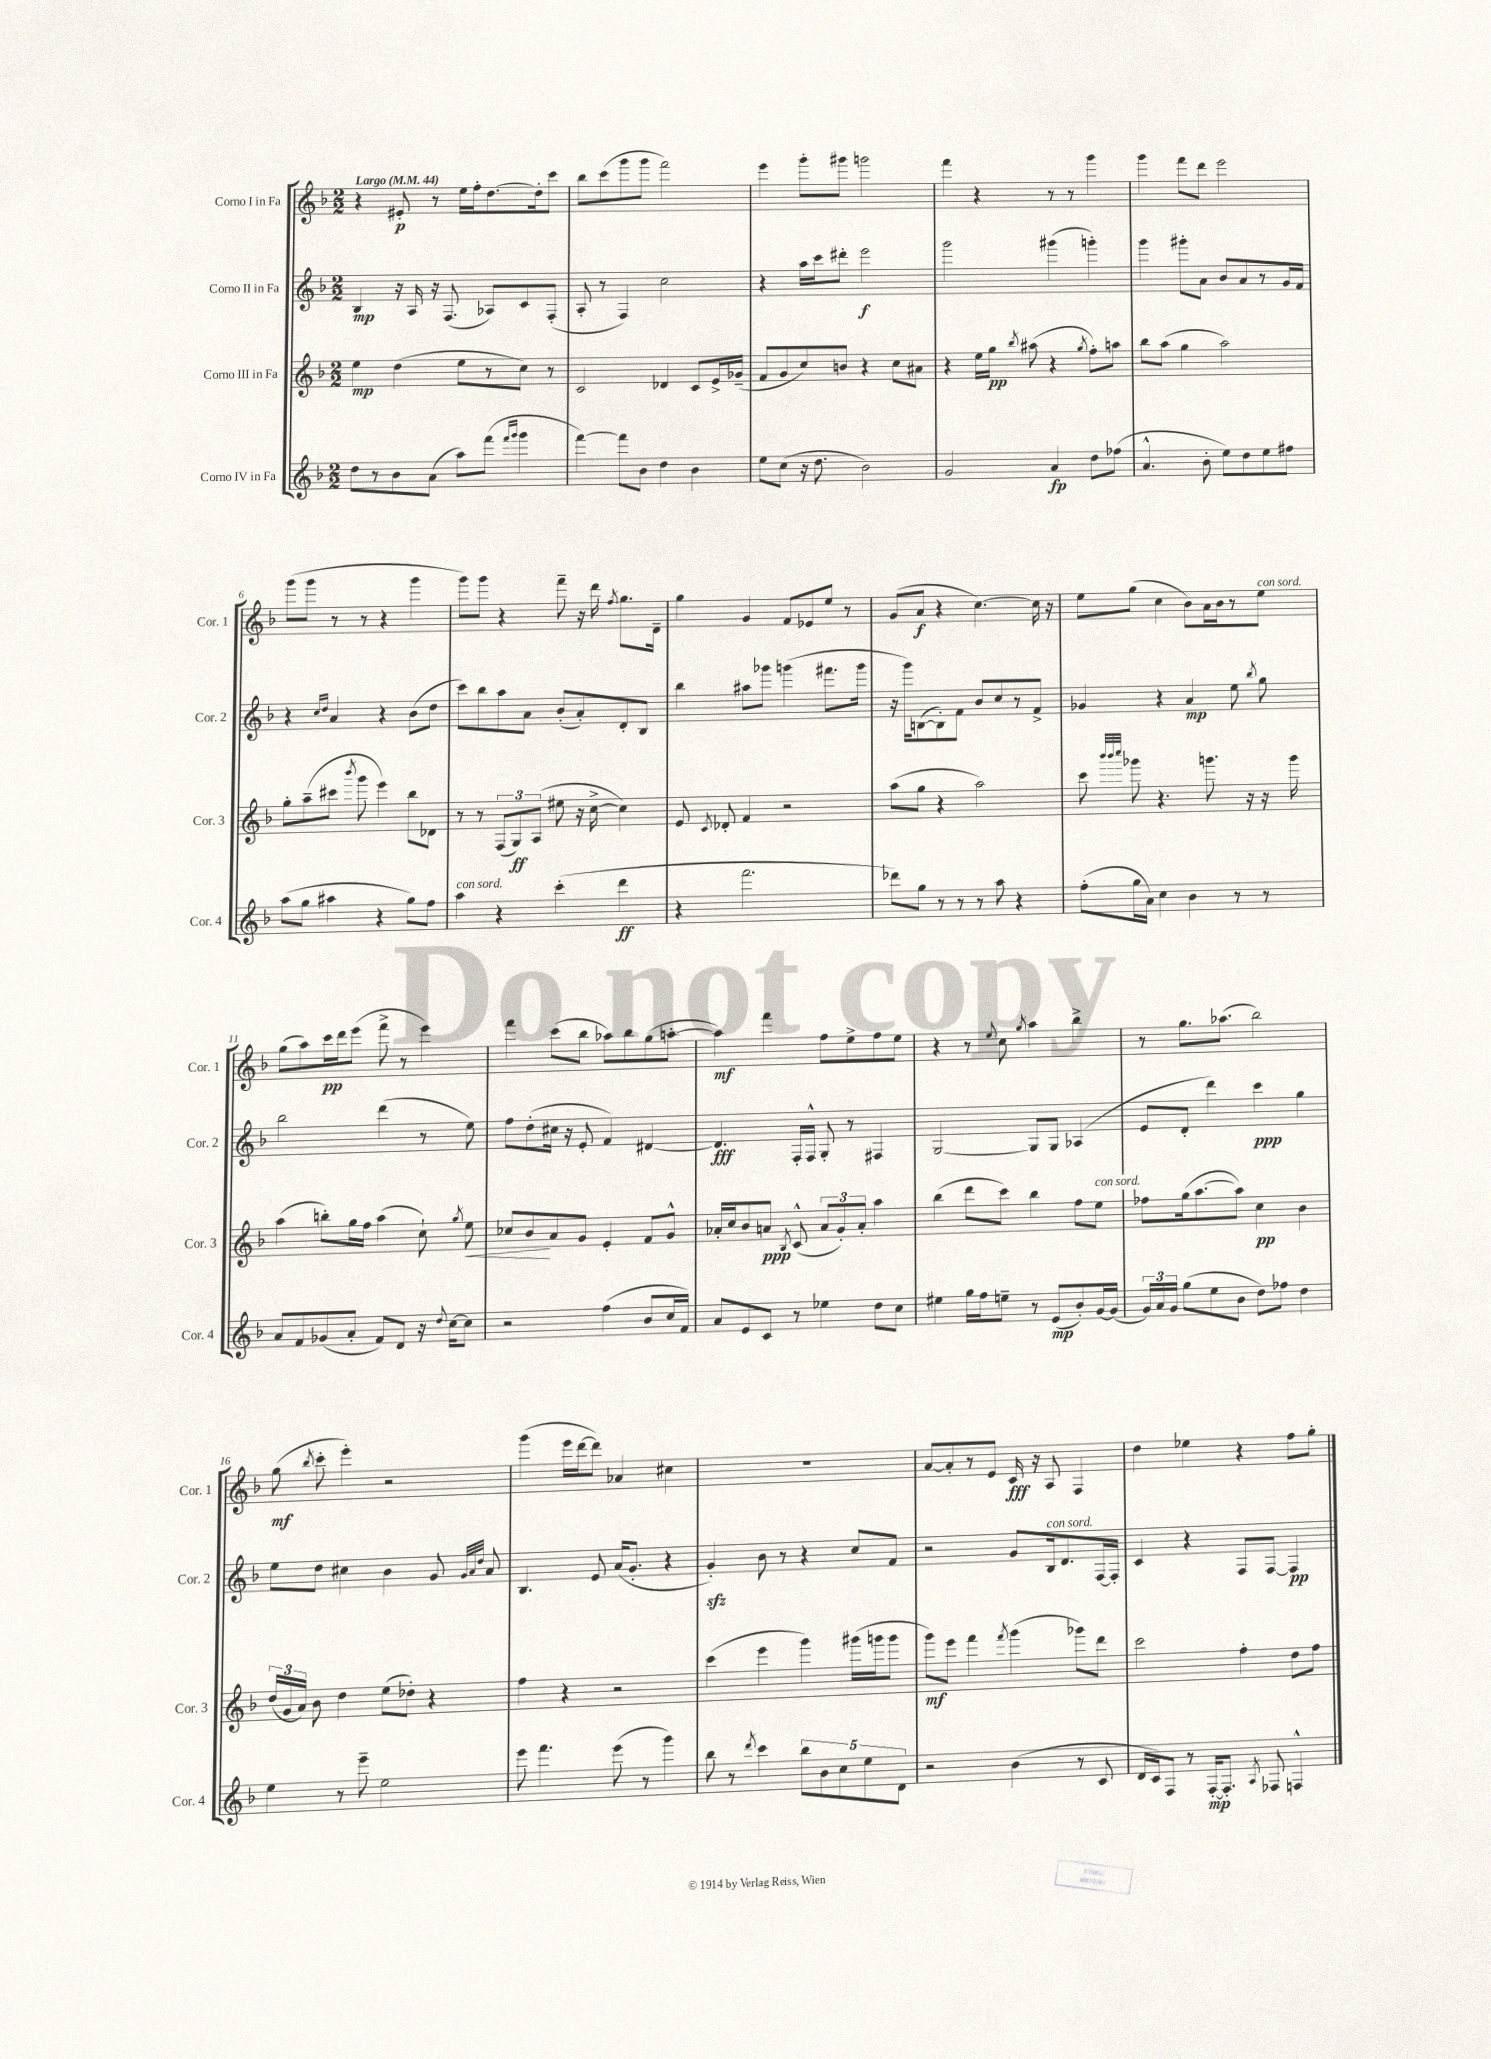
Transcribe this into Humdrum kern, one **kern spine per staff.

**kern	**dynam	**kern	**dynam	**kern	**dynam	**kern	**dynam
*part4	*part4	*part3	*part3	*part2	*part2	*part1	*part1
*staff4	*staff4	*staff3	*staff3	*staff2	*staff2	*staff1	*staff1
*I"Corno IV in Fa	*	*I"Corno III in Fa	*	*I"Corno II in Fa	*	*I"Corno I in Fa	*
*I'Cor. 4	*	*I'Cor. 3	*	*I'Cor. 2	*	*I'Cor. 1	*
*clefG2	*	*clefG2	*	*clefG2	*	*clefG2	*
*k[b-]	*	*k[b-]	*	*k[b-]	*	*k[b-]	*
*M2/2	*	*M2/2	*	*M2/2	*	*M2/2	*
*MM44	*	*MM44	*	*MM44	*	*MM44	*
=1	=1	=1	=1	=1	=1	=1	=1
!	!	!	!	!	!	!LO:TX:a:B:t=Largo	!
8dd\L	.	4ee\	mp	4B-/	mp	4r	.
8r	.	.	.	.	.	.	.
8b-\	.	(4dd\	.	16r	.	8e#X'/	p
.	.	.	.	16A/	.	.	.
(8a\J	.	.	.	16r	.	8r	.
.	.	.	.	(8.F/	.	.	.
8aa\L)	.	8ee\L	.	.	.	16ee\LL	.
.	.	.	.	.	.	16ff'\J	.
(8fff\J	.	8r	.	8A-X/L)	.	[8.dd\	.
16qqfff/LL	.	.	.	.	.	.	.
16qqggg/JJ	.	.	.	.	.	.	.
4ggg\	.	8cc\J)	.	8c/	.	.	.
.	.	.	.	.	.	16dd'\k]	.
.	.	8r	.	(8F'/J	.	8ccc\J	.
=2	=2	=2	=2	=2	=2	=2	=2
[4fff\)	.	2c/	.	8A'/	.	8bb-\L	.
.	.	.	.	8r	.	(8ccc\	.
8fff\L]	.	.	.	4F/)	.	8ggg\	.
8b-\J	.	.	.	.	.	8ggg\J	.
4dd\	.	4d-X/	.	2cc\	.	2fff\)	.
4b-\	.	8c/L	.	.	.	.	.
.	.	16e^/L	.	.	.	.	.
.	.	(16g-X~/JJ	.	.	.	.	.
=3	=3	=3	=3	=3	=3	=3	=3
8ee\L	.	8f/L	.	4r	.	4eee\	.
(8cc\J	.	8g/	.	.	.	.	.
16r	.	8cc/)	.	16aa\LL	.	8ggg'\L	.
8.dd\	.	.	.	16ccc\J	.	.	.
.	.	8bn/J	.	8ddd#X'\J	.	8ggg#X\J	.
2b-\)	.	4r	.	2eee\	f	2gggn\	.
.	.	8cc\L	.	.	.	.	.
.	.	8a#X\J	.	.	.	.	.
=4	=4	=4	=4	=4	=4	=4	=4
2g/	.	4r	.	2ggg\	.	4fff\	.
.	.	16ee\LL	.	.	.	4r	.
.	.	16gg\JJ	pp	.	.	.	.
.	.	8qbb-/	.	.	.	.	.
.	.	(8aa#X\	.	.	.	.	.
4a/	fp	4r	.	(4ggg#X\	.	8r	.
.	.	.	.	.	.	8r	.
.	.	8qgg/	.	.	.	.	.
8dd\L	.	8ff'\L)	.	4gggn'\)	.	4ggg\	.
(8ff-X\J	.	8aan\J	.	.	.	.	.
=5	=5	=5	=5	=5	=5	=5	=5
4.a^^/	.	8bb-\L	.	4ggg\	.	4ggg\	.
.	.	(8aa\J	.	.	.	.	.
.	.	4gg\	.	8ggg#X'\L	.	8fff\L	.
8b-'\	.	.	.	8a\J	.	8ddd\J	.
8ee\L)	.	2aa\)	.	8b-/L	.	2eee\	.
8dd\	.	.	.	8a/	.	.	.
8ee\	.	.	.	8r	.	.	.
8ff#X\J	.	.	.	16g/L	.	.	.
.	.	.	.	16f/JJ	.	.	.
!!LO:LB:g=z
=6	=6	=6	=6	=6	=6	=6	=6
(8aa\L	.	8gg'\L	.	4r	.	(8ggg\L	.
8gg\J	.	(8aa~\	.	.	.	8ggg\J	.
.	.	.	.	16qqcc/LL	.	.	.
.	.	.	.	16qqdd/JJ	.	.	.
4aa#X\	.	8ccc#X\J	.	4a/	.	8r	.
.	.	8qbbb-/	.	.	.	.	.
.	.	8ggg\	.	.	.	8r	.
4r	.	4eee\)	.	4r	.	4r	.
8gg\L)	.	8bb-\L	.	(8b-\L	.	4ggg\	.
8ff\J	.	8d-X\J	.	8dd\J	.	.	.
=7	=7	=7	=7	=7	=7	=7	=7
!LO:TX:a:i:t=con sord.	!	!	!	!	!	!	!
4aa\	.	8r	.	8ccc\L)	.	8ggg\L)	.
.	.	8r	.	8bb-\	.	8ggg\J	.
4r	.	(12F/L	.	8aa\	.	4r	.
.	.	12G/)	ff	.	.	.	.
.	.	.	.	8a\J	.	.	.
.	.	(12A/J	.	.	.	.	.
(4ccc'\	.	8ee#X\	.	(8b-'/L	.	8fff~\	.
.	.	16r	.	8a'/)	.	16r	.
.	.	[16cc^\	.	.	.	16ddd\	.
.	.	.	.	.	.	8qff/	.
4ddd\	ff	4cc\])	.	8d'/	.	8.gg\L	.
.	.	.	.	8B-/J	.	.	.
.	.	.	.	.	.	16d~\Jk	.
=8	=8	=8	=8	=8	=8	=8	=8
4r	.	8e/	.	4bb-\	.	4gg\	.
.	.	8qc/	.	.	.	.	.
.	.	8d-X'/	.	.	.	.	.
2.fff\	.	4f/	.	8aa#X\L	.	4g/	.
.	.	.	.	8ggg-X\J	.	.	.
.	.	2r	.	(4gggn\	.	8f/L	.
.	.	.	.	.	.	8e-X/	.
.	.	.	.	8.fff#X\L	.	8ee/J	.
.	.	.	.	.	.	8r	.
.	.	.	.	16ggg\Jk	.	.	.
=9	=9	=9	=9	=9	=9	=9	=9
8ddd-X\L)	.	(8aa\L	.	16r	.	(8g/L	.
.	.	.	.	16ggg\KL)	.	.	.
8gg\J	.	8gg\J	.	([8Bn\	.	8a/J	f
8r	.	4r	.	8B'\])	.	4r	.
8r	.	.	.	8f\J	.	.	.
8r	.	2aa\)	.	8b-/L	.	[4.cc\)	.
8aa\	.	.	.	8cc/	.	.	.
4r	.	.	.	8r	.	.	.
.	.	.	.	8f^/J	.	16cc\]	.
.	.	.	.	.	.	16r	.
=10	=10	=10	=10	=10	=10	=10	=10
(8ff'\L	.	8ccc\	.	4g-X/	.	8ee\L	.
.	.	32qqbbb-/LLL	.	.	.	.	.
.	.	32qqbbb-/	.	.	.	.	.
.	.	32qqcccc/JJJ	.	.	.	.	.
16gg\L	.	8ggg-X\	.	.	.	(8gg\J	.
16a\JJ)	.	.	.	.	.	.	.
4cc\	.	4.r	.	4r	.	4cc\	.
4b-\	.	.	.	4a/	mp	8b-\L)	.
.	.	8.gggn\	.	.	.	16a\L	.
.	.	.	.	.	.	16b-\J	.
8r	.	.	.	8ee\	.	8r	.
.	.	16r	.	.	.	.	.
.	.	.	.	8qbb-/	.	.	.
!	!	!	!	!	!	!LO:TX:a:i:t=con sord.	!
8r	.	16r	.	8gg\	.	8ee\J	.
.	.	16ggg\	.	.	.	.	.
!!LO:LB:g=z
=11	=11	=11	=11	=11	=11	=11	=11
8a/L	.	(4aa\	.	2bb-\	.	(8gg\L	.
8f/	.	.	.	.	.	8aa\)	.
(8g-X/	.	8bbn'\L)	.	.	.	16ccc\L	pp
.	.	.	.	.	.	16ddd\J	.
8a'/J	.	16gg\L	.	.	.	(8eee\J	.
.	.	16ff\JJ	.	.	.	.	.
8f/L)	.	(4aa\	.	(4ddd\	.	8fff^\	.
8d/J	.	.	.	.	.	8r	.
16r	.	8cc`\)	.	8r	.	4eee\)	.
8qqdd/	.	.	.	.	.	.	.
[16cc\KL	.	.	.	.	.	.	.
.	.	8qgg/	.	.	.	.	.
!	!	!	!LO:HP:b	!	!	!	!
8cc\J]	.	8ee\	<	8ee\)	.	.	.
=12	=12	=12	=12	=12	=12	=12	=12
2r	.	8cc-X/L	.	8ff\L	.	4fff\	.
.	.	8b-/	.	(8dd'\	.	.	.
.	.	8a/	[	16cc#X\Jk	.	(8ccc\L	.
.	.	.	.	16r	.	.	.
.	.	8g/J	.	8e'/	.	8bb-\J	.
(4ff\	.	4e'/	.	4f/)	.	8aa-X\L)	.
.	.	.	.	.	.	8bb-\	.
8b-/L	.	8f/L	.	[4d#X/	.	(8gg\	.
16cc/L	.	8g^^/J	.	.	.	[8aan'\J	.
16f/JJ)	.	.	.	.	.	.	.
=13	=13	=13	=13	=13	=13	=13	=13
8a/L	.	16a-X'/LL	.	4.d#/]	fff	4aa\])	mf
.	.	16cc/J	.	.	.	.	.
8e/	.	8b-/	.	.	.	.	.
8c/J	.	8an/J	ppp	.	.	4fff\	.
.	.	8qB-/	.	.	.	.	.
8r	.	(8c^^/	.	16F'/LL	.	.	.
.	.	.	.	16F^^/JJ	.	.	.
4ee-X\	.	12a/L	.	8G'/	.	8ff\L	.
.	.	12g'/)	.	.	.	.	.
.	.	.	.	8r	.	8ee^\	.
.	.	12a'/J	.	.	.	.	.
8dd\L	.	4aa\	.	4F#X/	.	8ff\	.
8cc\J	.	.	.	.	.	8ee\J	.
=14	=14	=14	=14	=14	=14	=14	=14
4ee#X\	.	(4bb-\	.	[2G/	.	4r	.
16gg\LL	.	8ddd\L	.	.	.	8r	.
16ff\J	.	.	.	.	.	.	.
.	.	.	.	.	.	8qqee/	.
8een~\J	.	8ccc\J)	.	.	.	8cc\	.
.	.	.	.	.	.	8qgg/	.
8r	.	4bb-\	.	8G/L]	.	4aa\	.
(8e/L	mp	.	.	8G/J	.	.	.
8b-'/)	.	8ff\L	.	(4A-X/	.	4bb-^\	.
!	!	!LO:TX:a:i:t=con sord.	!	!	!	!	!
[16g/L	.	8ee\J	.	.	.	.	.
(16g/JJ]	.	.	.	.	.	.	.
=15	=15	=15	=15	=15	=15	=15	=15
24g/LL)	.	8ff-X\L	.	8e/L	.	8r	.
24a/	.	.	.	.	.	.	.
24g/JJ	.	.	.	.	.	.	.
(8gg\L	.	(16gg\k	.	8d'/J	.	8.gg\L	.
.	.	[8.aa\	.	.	.	.	.
8ee\	.	.	.	4ddd\)	.	.	.
.	.	.	.	.	.	(8.aa-X\J	.
8b-\J	.	8aa\J])	.	.	.	.	.
8dd\L)	.	4cc\	pp	4ccc\	ppp	2bb-\)	.
8ff-X\J	.	.	.	.	.	.	.
4dd\	.	4b-\	.	4gg\	.	.	.
!!LO:LB:g=z
=16	=16	=16	=16	=16	=16	=16	=16
4ee\	.	(24dd/LL	.	8ee\L	.	(8gg\	mf
.	.	24g/	.	.	.	.	.
.	.	24a/JJ)	.	.	.	.	.
.	.	.	.	.	.	8qbb-/	.
.	.	8b-\	.	8dd\J	.	8ccc'\	.
8r	.	4dd\	.	4cc#X\	.	4eee'\)	.
8eee~\	.	.	.	.	.	.	.
2ee\	.	(8ee\L	.	4b-\	.	2r	.
.	.	8dd-X'\J)	.	.	.	.	.
.	.	4r	.	8g/	.	.	.
.	.	.	.	32qqg/LLL	.	.	.
.	.	.	.	32qqa/	.	.	.
.	.	.	.	32qqdd/JJJ	.	.	.
.	.	.	.	8a/	.	.	.
=17	=17	=17	=17	=17	=17	=17	=17
8eee\	.	4ff\	.	4.B-/	.	(4ggg\	.
4.fff\	.	.	.	.	.	.	.
.	.	4r	.	.	.	16eee\LL	.
.	.	.	.	.	.	[16ddd\J	.
.	.	.	.	8e/	.	8ddd\J])	.
(8eee\	.	2r	.	(16a/KL	.	4a-X/	.
.	.	.	.	8.g'/J	.	.	.
8r	.	.	.	.	.	.	.
4ggg\)	.	.	.	4r	.	4cc#X\	.
=18	=18	=18	=18	=18	=18	=18	=18
8bb-\	.	(4ccc\	.	4gzz'/)	.	1r	.
8r	.	.	.	.	.	.	.
8qddd/	.	.	.	.	.	.	.
4ccc\	.	4eee\	.	8b-\	.	.	.
.	.	.	.	8r	.	.	.
10bb-\L	.	4ggg\)	.	4r	.	.	.
10b-\	.	.	.	.	.	.	.
10cc\	.	.	.	.	.	.	.
.	.	(16ggg#X\LL	.	8cc/L	.	.	.
10ee\	.	.	.	.	.	.	.
.	.	16gggn\J	.	.	.	.	.
.	.	8ggg\J	.	8f/J	.	.	.
10d\J	.	.	.	.	.	.	.
=19	=19	=19	=19	=19	=19	=19	=19
2r	.	8ggg\L)	mf	2r	.	[8a/L	.
.	.	8eee\J	.	.	.	8a'/]	.
.	.	4fff\	.	.	.	8r	.
.	.	.	.	.	.	8e/J	.
.	.	8qfff/	.	.	.	.	.
(4b-\	.	(4ggg\	.	8g/L	.	16c/	fff
.	.	.	.	.	.	16r	.
!	!	!	!	!LO:TX:a:i:t=con sord.	!	!	!
.	.	.	.	16B-/k	.	8A/	.
.	.	.	.	8.d/	.	.	.
8r	.	8ggg-X\L)	.	.	.	4F/	.
8c/	.	8ddd\J	.	[16F/L	.	.	.
.	.	.	.	16F'/JJ]	.	.	.
=20	=20	=20	=20	=20	=20	=20	=20
16d/LL	.	2ccc\	.	4c/	.	4dd\	.
16c/J)	.	.	.	.	.	.	.
8F/J	.	.	.	.	.	.	.
8r	.	.	.	4r	.	4ee-X\	.
[16F'/KL	mp	.	.	.	.	.	.
8.F'/J]	.	.	.	.	.	.	.
.	.	4ff'\	.	8F/L	.	4r	.
8qA/	.	.	.	.	.	.	.
8F-X/	.	.	.	[8F/J	.	.	.
4Fn^^/	.	8dd\L	.	4F/]	pp	8ff\L	.
.	.	8ff\J	.	.	.	8gg'\J	.
==	==	==	==	==	==	==	==
*-	*-	*-	*-	*-	*-	*-	*-
